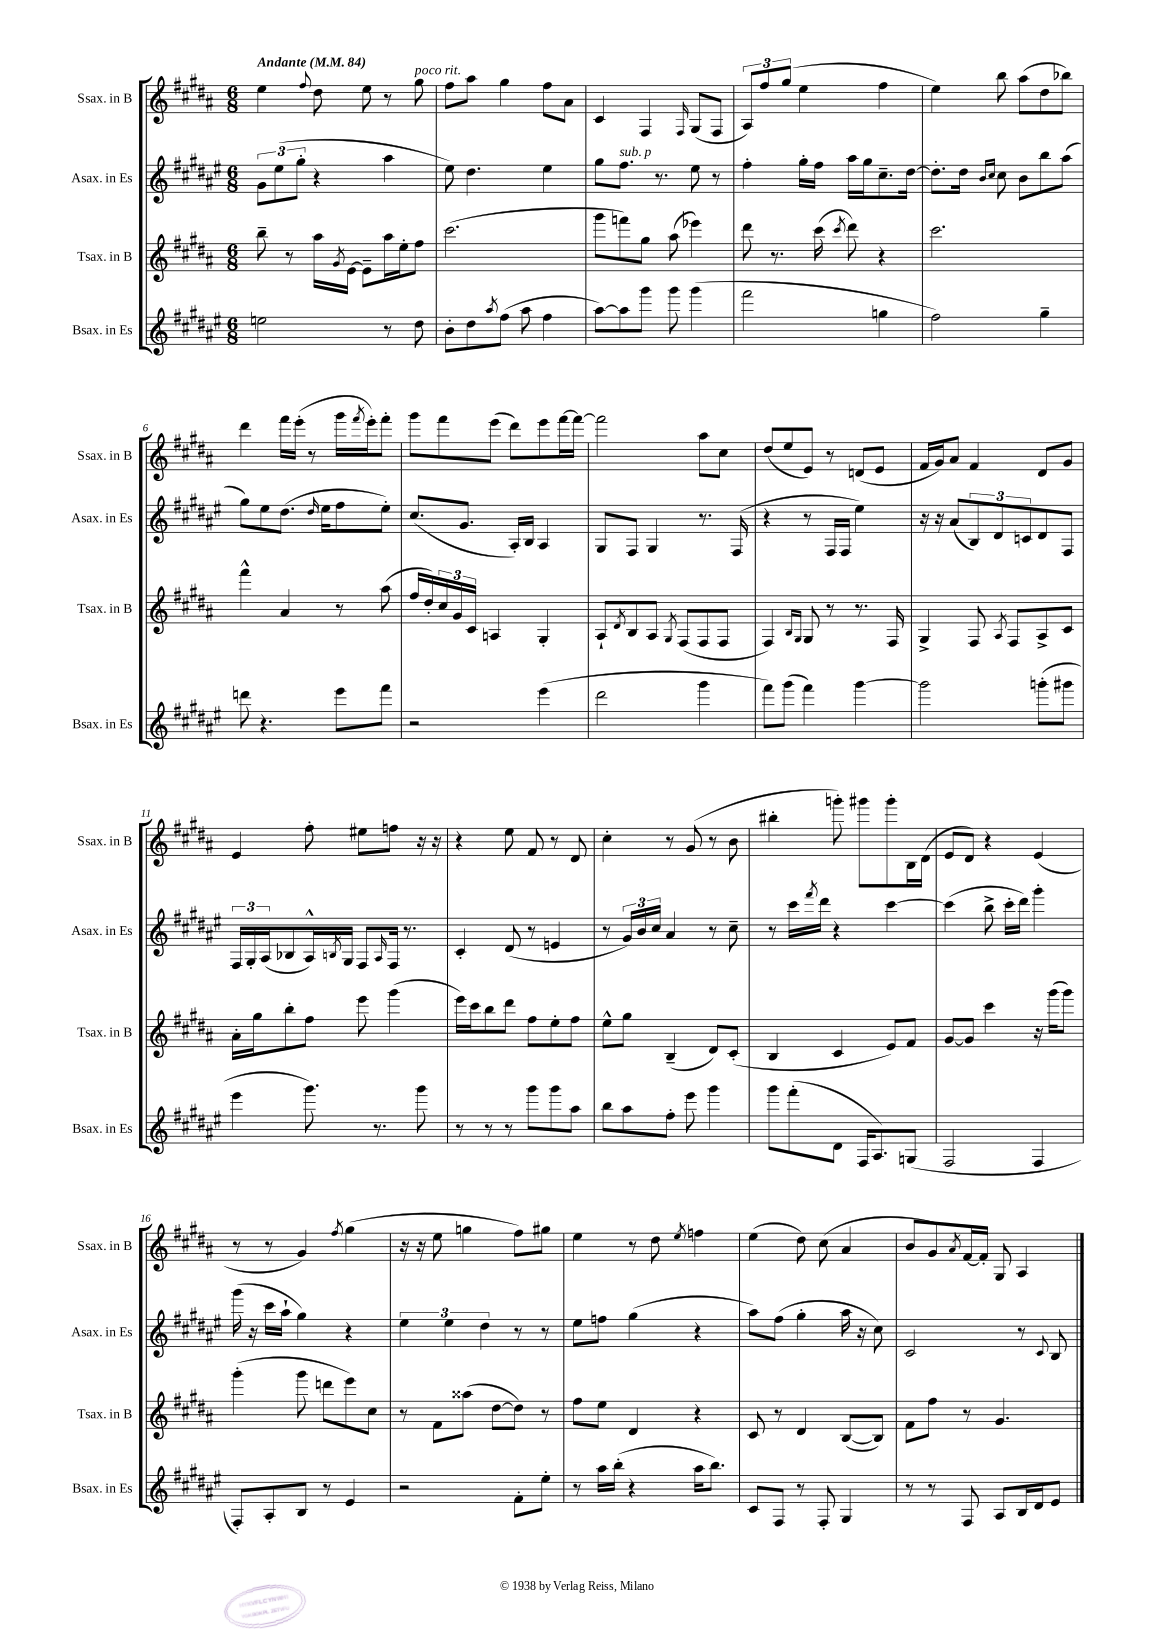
<<
\new StaffGroup <<
\new Staff = "s0" \with { instrumentName = "Ssax. in B" shortInstrumentName = "Ssax. in B" } {
    \clef treble \key b \major \numericTimeSignature \time 6/8 \tempo "Andante" 4 = 84
    e''4 \appoggiatura { fis''8 } dis''8 e''8 r8 gis''8^\markup { \italic "poco rit." } |
    fis''8 ais''8 gis''4 fis''8 ais'8 |
    cis'4 fis4 \grace { fis16 } gis8( fis8 |
    \tuplet 3/2 { ais8) fis''8 gis''8( } e''4 fis''4 |
    e''4) b''8 ais''8( dis''8 bes''8) |
    dis'''4 fis'''16 e'''16-.( r8 gis'''16 \acciaccatura { fis'''8 } e'''16-.) fis'''8-. |
    gis'''8 fis'''8 e'''8( dis'''8) e'''8 fis'''16~ fis'''16~ |
    fis'''2 ais''8 cis''8 |
    dis''8( e''8 e'8) r8 d'8( e'8 |
    fis'16 gis'16) ais'8 fis'4 dis'8 gis'8 |
    e'4 fis''8-. eis''8 f''8 r16 r16 |
    r4 e''8 fis'8 r8 dis'8 |
    cis''4-. r8 gis'8( r8 b'8 |
    bis''4-. g'''8-.) gis'''8 gis'''8-. b16 dis'16( |
    e'8 dis'8) r4 e'4( |
    r8 r8 gis'4) \acciaccatura { fis''8 } gis''4( |
    r16 r16 e''8 g''4 fis''8) gis''8 |
    e''4 r8 dis''8 \acciaccatura { e''8 } f''4 |
    e''4( dis''8) cis''8( ais'4 |
    b'8 gis'8) \acciaccatura { ais'8 } fis'16~ fis'16-. gis8 ais4 \bar "|." |
}
\new Staff = "s1" \with { instrumentName = "Asax. in Es" shortInstrumentName = "Asax. in Es" } {
    \clef treble \key fis \major \numericTimeSignature \time 6/8
    \tuplet 3/2 { gis'8 eis''8( gis''8-. } r4 ais''4 |
    eis''8) dis''4. eis''4 |
    gis''8 fis''8.^\markup { \italic "sub. p" } r8. eis''8 r8 |
    fis''4-. gis''16-. fis''16 ais''16 gis''16 cis''8.-- dis''16~ |
    dis''8.-. dis''16 \grace { b'16 cis''16 } cis''8 b'8 b''8 ais''8( |
    gis''8) eis''8 dis''8.( \grace { dis''16 } eis''16 fis''8 eis''8-.) |
    cis''8.( gis'8. ais16-.) b16 ais4 |
    gis8 fis8 gis4 r8. fis16( |
    r4 r8 fis16 fis16 eis''4) |
    r16 r16 ais'8( \tuplet 3/2 { b8) dis'8 c'8 } dis'8 fis8 |
    \tuplet 3/2 { fis16 gis16-. ais16( } bes8 ais16-^) \acciaccatura { b8 } gis16 fis8 \grace { ais16 } fis16 r8. |
    cis'4-. dis'8( r8 e'4 |
    r8 \tuplet 3/2 { gis'16) b'16 cis''16 } ais'4 r8 cis''8-- |
    r8 cis'''16 \acciaccatura { fis'''8 } dis'''16 r4 cis'''4~ |
    cis'''4( b''8-> cis'''16-. dis'''16) gis'''4-. |
    gis'''16( r16 cis'''16 ais''16-! gis''4) r4 |
    \tuplet 3/2 { eis''4 eis''4 dis''4 } r8 r8 |
    eis''8 f''8 gis''4( r4 |
    ais''8) fis''8( gis''4-. ais''16 r16 cis''8) |
    cis'2 r8 \appoggiatura { cis'8 } b8 \bar "|." |
}
\new Staff = "s2" \with { instrumentName = "Tsax. in B" shortInstrumentName = "Tsax. in B" } {
    \clef treble \key b \major \numericTimeSignature \time 6/8
    b''8-- r8 ais''16 \acciaccatura { gis'8 } e'16~ e'8-- ais''16 e''16-. fis''8 |
    cis'''2.( |
    gis'''8 f'''8) gis''8 ais''8( ees'''4) |
    dis'''8 r8. cis'''16( \acciaccatura { cis'''8 } dis'''8) r4 |
    cis'''2. |
    fis'''4-^ ais'4 r8 ais''8( |
    fis''16 dis''16-.) \tuplet 3/2 { cis''16 gis'16 cis'16 } a4 gis4-. |
    ais8-! \acciaccatura { dis'8 } b8 ais8 \acciaccatura { gis8 } fis8( fis8 fis8 |
    fis4) \grace { b16 gis16 } gis8 r8 r8. fis16 |
    gis4-> fis8 \acciaccatura { ais8 } fis8 ais8-> cis'8 |
    ais'16-. gis''16 b''8-. fis''8 e'''8 gis'''4( |
    e'''16) cis'''16 b''8 dis'''8 fis''8 e''8-. fis''8 |
    e''8-^ gis''8 b4--( dis'8) cis'8-.( |
    b4 cis'4 e'8) fis'8 |
    gis'8~ gis'8 cis'''4 r16 gis'''16( gis'''8) |
    gis'''4-.( gis'''8 d'''8 e'''8) cis''8 |
    r8 fis'8 aisis''8( dis''8~ dis''8) r8 |
    fis''8 e''8 dis'4 r4 |
    cis'8 r8 dis'4 b8~( b8) |
    fis'8 fis''8 r8 gis'4. \bar "|." |
}
\new Staff = "s3" \with { instrumentName = "Bsax. in Es" shortInstrumentName = "Bsax. in Es" } {
    \clef treble \key fis \major \numericTimeSignature \time 6/8
    e''2 r8 dis''8 |
    b'8-. dis''8 \acciaccatura { ais''8 } fis''8( ais''8 fis''4 |
    ais''8~) ais''8 gis'''8 gis'''8 gis'''4( |
    fis'''2 g''4 |
    fis''2) gis''4-- |
    d'''8 r4. eis'''8 fis'''8 |
    r2 eis'''4( |
    dis'''2 gis'''4 |
    fis'''8) gis'''8( fis'''4) gis'''4~ |
    gis'''2 g'''8-.( gis'''8 |
    eis'''4 gis'''8.) r8. gis'''8 |
    r8 r8 r8 gis'''8 gis'''8 ais''8 |
    b''8 ais''8 fis''8-. eis'''8 gis'''4 |
    gis'''8 fis'''8-.( dis'8 fis16 ais8.) g8( |
    fis2 fis4 |
    fis8-.) ais8-. b8 r8 eis'4 |
    r2 fis'8-. eis''8-. |
    r8 ais''16 b''16-.( r4 ais''16 b''8.) |
    cis'8 fis8 r8 fis8-. gis4 |
    r8 r8 fis8 ais8 b16 dis'16 eis'8 \bar "|." |
}
>>
>>
